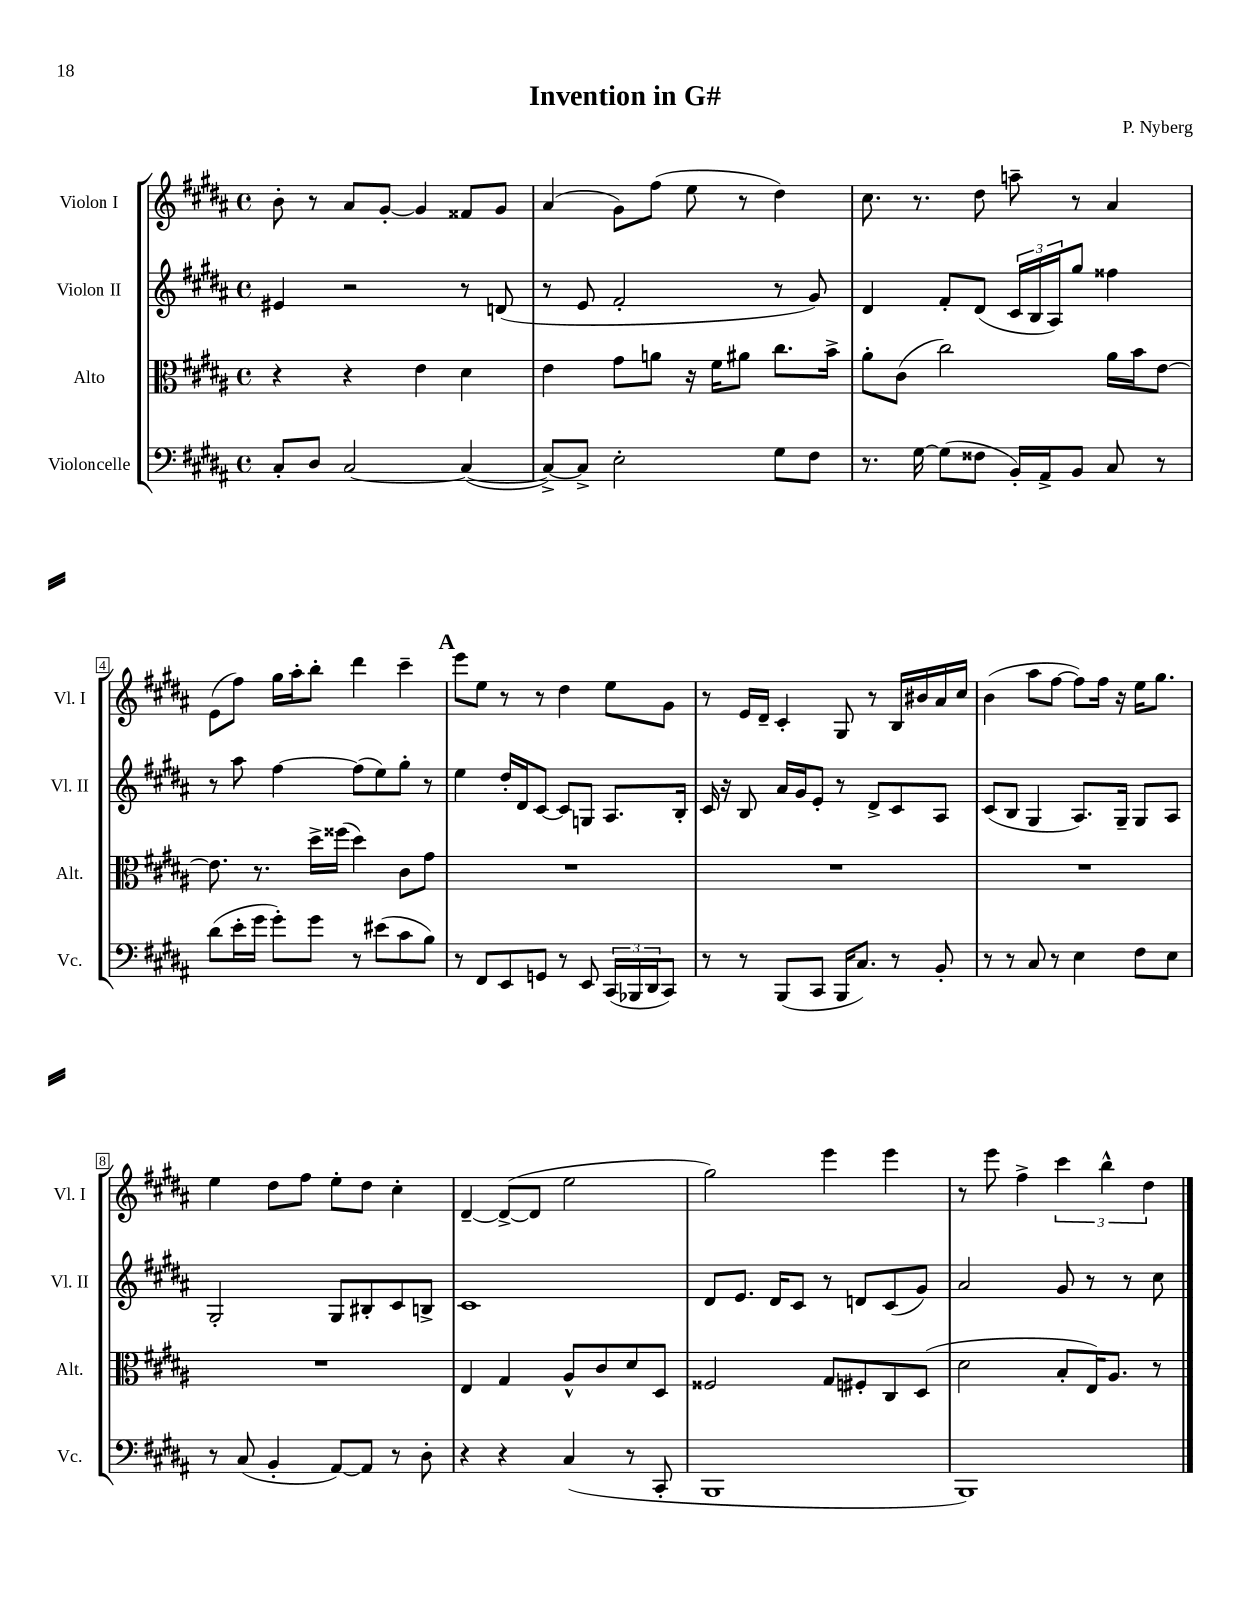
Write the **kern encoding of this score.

**kern	**kern	**kern	**kern
*staff4	*staff3	*staff2	*staff1
*clefF4	*clefC3	*clefG2	*clefG2
*k[f#c#g#d#a#]	*k[f#c#g#d#a#]	*k[f#c#g#d#a#]	*k[f#c#g#d#a#]
*M4/4	*M4/4	*M4/4	*M4/4
*met(c)	*met(c)	*met(c)	*met(c)
8C#'	4r	4e#	8b'
8D#	.	.	8r
[2C#	4r	2r	8a#
.	.	.	[8g#'
.	4e	.	4g#]
(4C#_	4d#	8r	8f##
.	.	(8d	8g#
=	=	=	=
8C#^_)	4e	8r	(4a#
8C#^]	.	8e	.
2E'	8g#	2f#'	8g#)
.	8a	.	(8ff#
.	16r	.	8ee
.	16f#	.	.
.	8a#	.	8r
8G#	8.cc#	8r	4dd#)
8F#	.	8g#)	.
.	16b^	.	.
=	=	=	=
8.r	8a#'	4d#	8.cc#
.	(8c#	.	.
[16G#	.	.	8.r
(8G#]	2cc#)	8f#'	.
8F##	.	(8d#	8dd#
16BB')	.	24c#	8aa~
.	.	24B	.
16AA#^	.	.	.
.	.	24A#)	.
8BB	.	8gg#	8r
8C#	16a#	4ff##	4a#
.	16b	.	.
8r	[8e	.	.
=	=	=	=
(8d#	8.e]	8r	(8e
16e'	.	8aa#	8ff#)
16g#	8.r	.	.
8g#')	.	[4ff#	16gg#
.	.	.	16aa#'
8g#	16dd#^	.	8bb'
.	(16ff##	.	.
8r	4dd#)	(8ff#]	4ddd#
(8e#	.	8ee)	.
8c#	8c#	8gg#'	4ccc#~
8B)	8g#	8r	.
=	=	=	=
8r	1r	4ee	8eee
8FF#	.	.	8ee
8EE	.	16dd#'	8r
.	.	16d#	.
8GG	.	[8c#	8r
8r	.	8c#]	4dd#
8EE	.	8G	.
(24CC#	.	8.A#	8ee
24BBB-	.	.	.
24DD#	.	.	.
8CC#)	.	.	8g#
.	.	16B'	.
=	=	=	=
8r	1r	16c#	8r
.	.	16r	.
8r	.	8B	16e
.	.	.	16d#~
(8BBB	.	16a#	4c#'
.	.	16g#	.
8CC#	.	8e'	.
16BBB	.	8r	8G#
8.C#)	.	.	.
.	.	8d#^	8r
8r	.	8c#	16B
.	.	.	16b#
8BB'	.	8A#	16a#
.	.	.	16cc#
=	=	=	=
8r	1r	(8c#	(4b
8r	.	8B	.
8C#	.	4G#	8aa#
8r	.	.	[8ff#
4E	.	8.A#)	8ff#])
.	.	.	16ff#
.	.	16G#~	16r
8F#	.	8G#	16ee
.	.	.	8.gg#
8E	.	8A#	.
=	=	=	=
8r	1r	2G#'	4ee
(8C#	.	.	.
4BB'	.	.	8dd#
.	.	.	8ff#
[8AA#)	.	8G#	8ee'
8AA#]	.	8B#'	8dd#
8r	.	8c#	4cc#'
8D#'	.	8B^	.
=	=	=	=
4r	4E	1c#	[4d#~
4r	4G#	.	(8d#^_
.	.	.	8d#]
(4C#	8A#^^	.	2ee
.	8c#	.	.
8r	8d#	.	.
8CC#'	8D#	.	.
=	=	=	=
1BBB	2F##	8d#	2gg#)
.	.	8.e	.
.	.	16d#	.
.	.	8c#	.
.	8G#	8r	4eee
.	8F#'	8d	.
.	8C#	(8c#	4eee
.	(8D#	8g#)	.
=	=	=	=
1BBB)	2d#	2a#	8r
.	.	.	8eee
.	.	.	4ff#^
.	8B'	8g#	6ccc#
.	16E)	8r	.
.	.	.	6bb^^
.	8.A#	.	.
.	.	8r	.
.	.	.	6dd#
.	8r	8cc#	.
==	==	==	==
*-	*-	*-	*-
